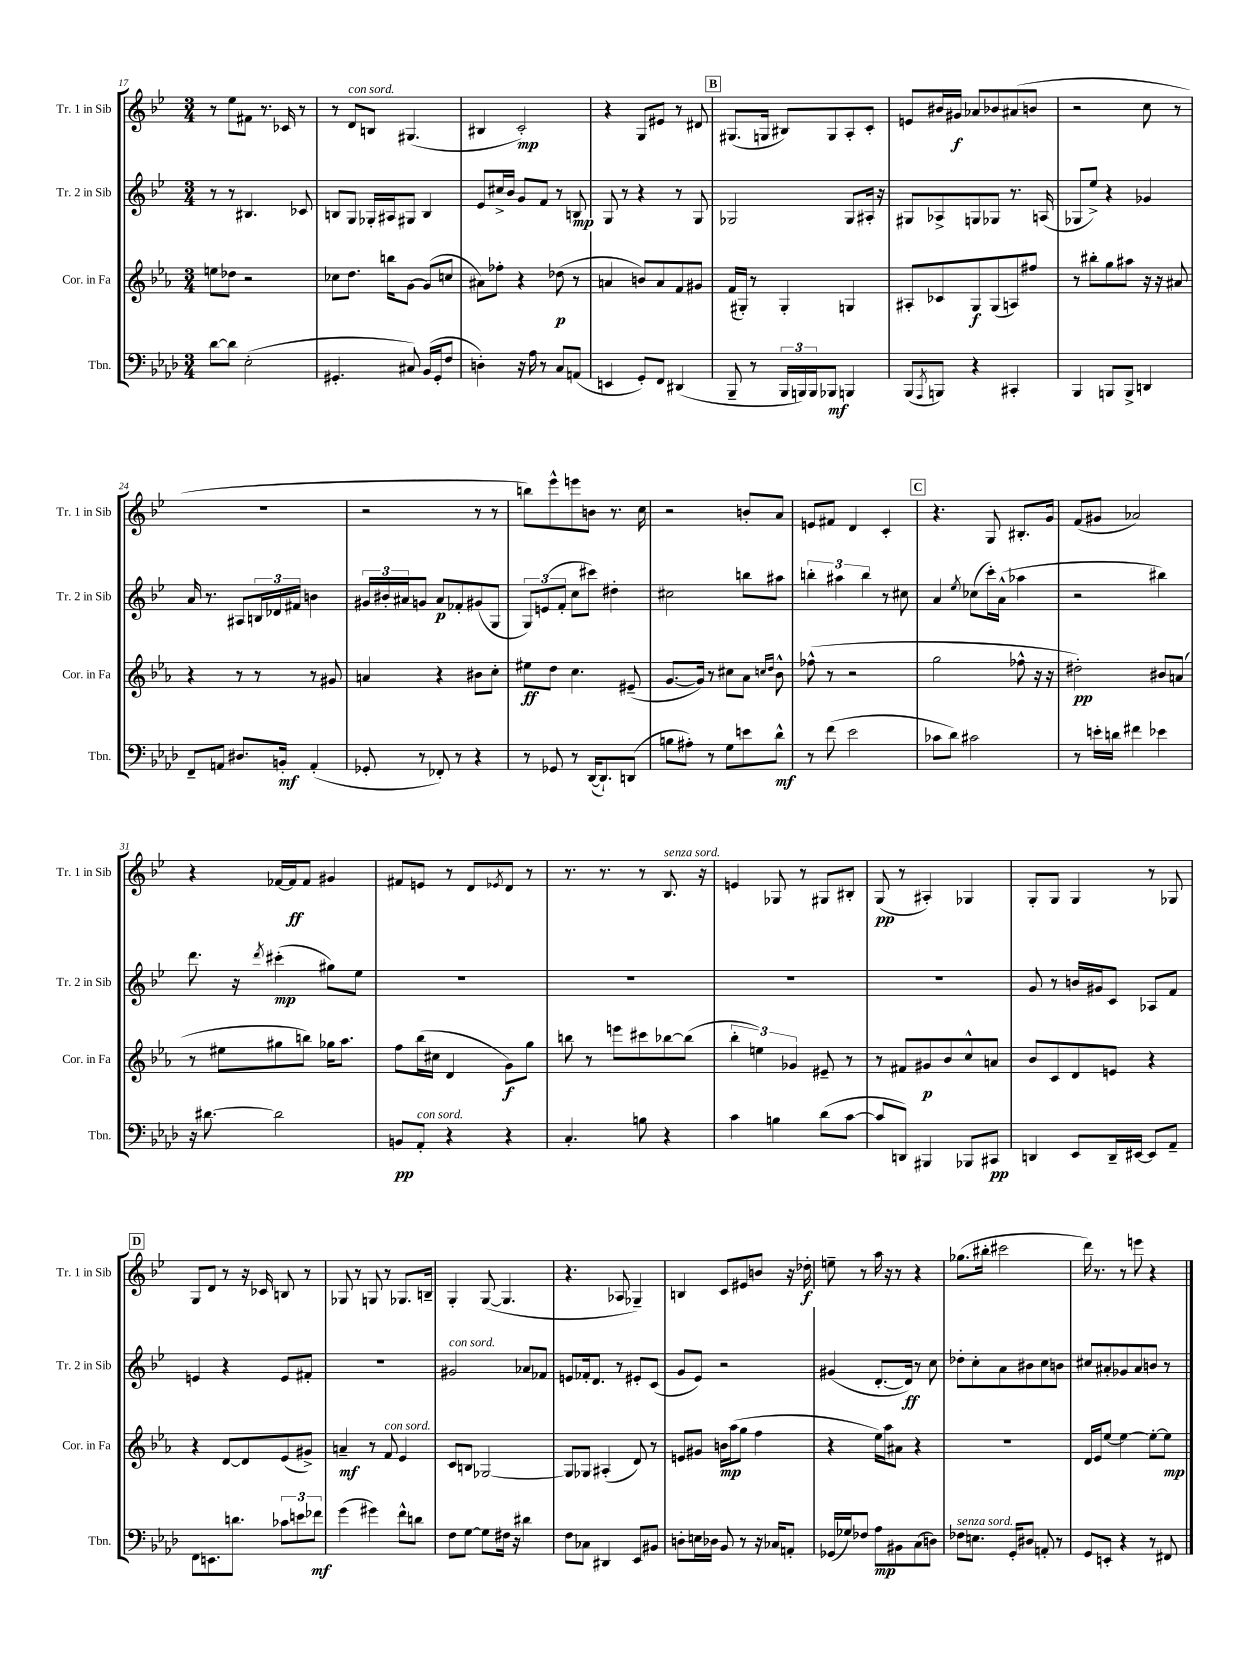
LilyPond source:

<<
\new StaffGroup <<
\new Staff = "s0" \with { instrumentName = "Tr. 1 in Sib" shortInstrumentName = "Tr. 1 in Sib" } {
    \clef treble \key bes \major \numericTimeSignature \time 3/4
    r8 ees''8 fis'8 r8. ces'16 r8 |
    r8 d'8^\markup { \italic "con sord." } b8 gis4.( |
    bis4 c'2-.\mp) |
    r4 g8 eis'8 r8 dis'8 |
    \mark \markup { \box "B" } gis8.( g16 bis8) g8 a8-. c'8-. |
    e'8 bis'16 gis'16\f aes'8 bes'8 ais'8( b'8 |
    r2 c''8 r8 |
    R2. |
    r2 r8 r8 |
    b''8) ees'''8-^ e'''8 b'8 r8. c''16 |
    r2 b'8-. a'8 |
    e'8 fis'8 d'4 c'4-. |
    \mark \markup { \box "C" } r4. g8 bis8.-. g'16 |
    f'8( gis'8 aes'2) |
    r4 fes'16~ fes'16\ff fes'8 gis'4 |
    fis'8 e'8 r8 d'8 \acciaccatura { ees'8 } d'8 r8 |
    r8. r8. r8 bes8.^\markup { \italic "senza sord." } r16 |
    e'4 ges8 r8 gis8 bis8-. |
    g8\pp( r8 ais4-.) ges4 |
    g8-. g8 g4 r8 ges8 |
    \mark \markup { \box "D" } g8 d'8 r8 r16 ces'16 b8 r8 |
    ges8 r8 g8 r8 ges8. b16-- |
    g4-. g8~( g4. |
    r4. aes8 ges4--) |
    b4 c'8 eis'8 b'8 r16 des''16-.\f |
    e''8-- r8 a''16 r16 r8 r4 |
    ges''8.( bis''16-. cis'''2 |
    d'''16) r8. r8 e'''8 r4 \bar "|." |
}
\new Staff = "s1" \with { instrumentName = "Tr. 2 in Sib" shortInstrumentName = "Tr. 2 in Sib" } {
    \clef treble \key bes \major \numericTimeSignature \time 3/4
    r8 r8 bis4. ces'8 |
    b8 g8 ges16-. ais16 gis8 b4 |
    ees'8 cis''16-> bes'16 g'8 f'8 r8 b8\mp |
    g8 r8 r4 r8 g8 |
    \mark \markup { \box "B" } ges2 ges8 ais16-. r16 |
    gis8 aes8-> g8 ges8 r8. a16( |
    ges8 ees''8->) r4 ges'4 |
    a'16 r8. ais8 \tuplet 3/2 { b16 des'16 fis'16 } b'4 |
    \tuplet 3/2 { gis'16 bis'16-. ais'16 } g'8 ais'8\p fes'8-. gis'8( g8 |
    \tuplet 3/2 { g8) e'8( f'8-. } c''8 cis'''8) dis''4-. |
    cis''2 b''8 ais''8 |
    \tuplet 3/2 { b''4-. ais''4 b''4 } r8 cis''8 |
    \mark \markup { \box "C" } a'4 \acciaccatura { ees''8 } ces''8( c'''16-.) a'16-^( aes''4 |
    r2 bis''4) |
    d'''8. r16 \acciaccatura { d'''8 } cis'''4-.\mp( gis''8) ees''8 |
    R2. |
    R2. |
    R2. |
    R2. |
    g'8 r8 b'16 gis'16 c'8 aes8 f'8 |
    \mark \markup { \box "D" } e'4 r4 e'8 fis'8-. |
    R2. |
    gis'2^\markup { \italic "con sord." } aes'8 fes'8 |
    e'8 fes'16-. d'8. r8 eis'8-. c'8( |
    g'8 ees'8) r2 |
    gis'4( d'8.~-. d'16\ff) r8 c''8 |
    des''8-. c''8-. a'8 bis'8 c''8 b'8 |
    cis''8 ais'8-. ges'8 ais'8 b'8 r8 \bar "|." |
}
\new Staff = "s2" \with { instrumentName = "Cor. in Fa" shortInstrumentName = "Cor. in Fa" } {
    \clef treble \key ees \major \numericTimeSignature \time 3/4
    e''8 des''8 r2 |
    ces''8 d''8. b''16 g'8~ g'8( c''8 |
    ais'8) fes''8-. r4 des''8\p( r8 |
    a'4 b'8) a'8 f'8 gis'8 |
    \mark \markup { \box "B" } f'16( gis16-.) r8 gis4-. g4 |
    ais8-. ces'8 g8\f g8( a8) fis''8 |
    r8 bis''8-. g''8 ais''8 r16 r16 ais'8 |
    r4 r8 r8 r8 gis'8 |
    a'4 r4 bis'8 c''8-. |
    eis''8\ff d''8 c''4. eis'8--( |
    g'8.~ g'16) r8 cis''8 aes'8 \grace { c''16 d''16 } bes'8-^ |
    fes''8-^( r8 r2 |
    \mark \markup { \box "C" } g''2 fes''8-^ r16 r16 |
    dis''2-.\pp) bis'8 a'8( |
    r8 eis''8 gis''8 b''8) ges''16 aes''8. |
    f''8 bes''16( cis''16 d'4 g'8\f) g''8 |
    b''8 r8 e'''8 cis'''8 bes''8~ bes''8( |
    \tuplet 3/2 { bes''4-. e''4) ges'4 } eis'8-- r8 |
    r8 fis'8 gis'8\p bes'8 c''8-^ a'8 |
    bes'8 c'8 d'8 e'8 r4 |
    \mark \markup { \box "D" } r4 d'8~ d'8 ees'8( gis'8->) |
    a'4--\mf r8 f'8^\markup { \italic "con sord." } ees'4 |
    c'8 b8 ges2~ |
    ges8 ges8 ais4-.( d'8) r8 |
    e'8 gis'8 b'16\mp aes''16( g''8 f''4 |
    r4 ees''16) aes''16 ais'8 r4 |
    R2. |
    d'16 ees'16 ees''8~ ees''4~ ees''8~-. ees''8\mp \bar "|." |
}
\new Staff = "s3" \with { instrumentName = "Tbn." shortInstrumentName = "Tbn." } {
    \clef bass \key aes \major \numericTimeSignature \time 3/4
    des'8~ des'8 ees2-.( |
    gis,4.-. cis8) bes,16( gis,16-. f8 |
    d4-.) r16 aes16 r8 c8 a,8( |
    e,4 g,8-.) f,8 dis,4( |
    \mark \markup { \box "B" } bes,,8-- r8 \tuplet 3/2 { bes,,16 b,,16) b,,16 } bes,,8\mf b,,4 |
    bes,,8( \acciaccatura { aes,,8 } b,,8) r4 cis,4-. |
    bes,,4 b,,8 b,,8-> d,4 |
    f,8-- a,8 dis8. b,16-.\mf a,4-.( |
    ges,8-. r8 fes,8-.) r8 r4 |
    r8 ges,8 r8 des,16~( des,8.-!) d,8( |
    b8 ais8-.) r8 g8 e'8 des'8-^\mf |
    r8 f'8( ees'2 |
    \mark \markup { \box "C" } ces'8 des'8) cis'2 |
    r8 e'16-. d'16 fis'4 ees'4 |
    r16 dis'8.~ dis'2 |
    b,8\pp aes,8-.^\markup { \italic "con sord." } r4 r4 |
    c4.-. b8 r4 |
    c'4 b4 des'8( c'8~ |
    c'8 d,8) bis,,4 bes,,8 cis,8\pp |
    d,4 ees,8 d,16-- eis,16~ eis,8 aes,8-- |
    \mark \markup { \box "D" } f,8 e,8. d'8. \tuplet 3/2 { ces'8 e'8 fes'8\mf } |
    g'4( gis'4) f'8-^ d'8 |
    f8 g8~ g8 fis16 r16 dis'4 |
    f8 ces8 dis,4 ees,8 bis,8 |
    d8-. e16 des16 bes,8 r8 r16 ces16 a,8-. |
    ges,16( ges16) fes8 aes8\mp bis,8 c8( d8) |
    fes8^\markup { \italic "senza sord." } e8. g,16-. dis8 a,8-. r8 |
    g,8 e,8-. r4 r8 fis,8 \bar "|." |
}
>>
>>
\layout { \context { \Score currentBarNumber = #17 } }
